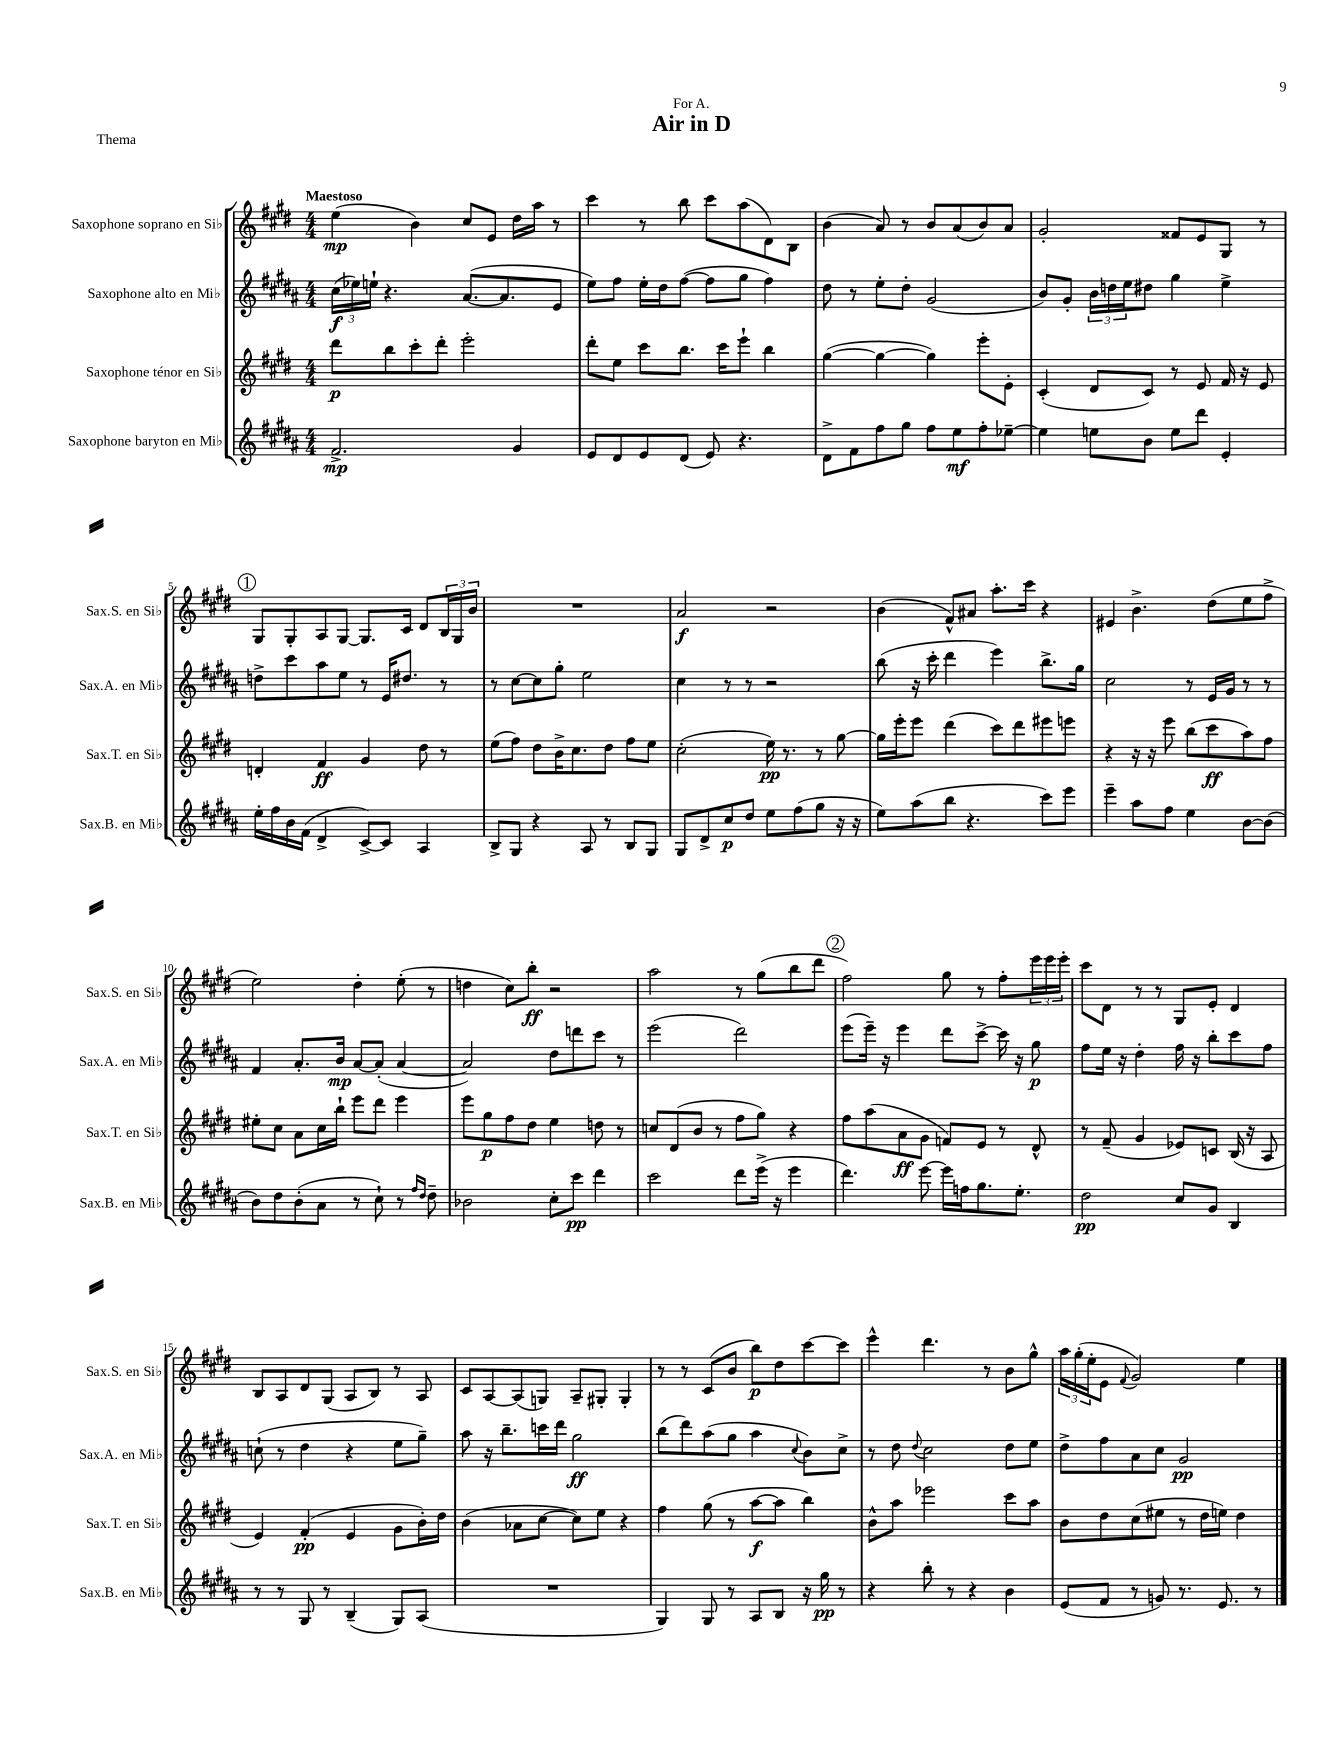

**kern	**kern	**kern	**kern
*staff4	*staff3	*staff2	*staff1
*clefG2	*clefG2	*clefG2	*clefG2
*k[f#c#g#d#a#]	*k[f#c#g#d#]	*k[f#c#g#d#a#]	*k[f#c#g#d#]
*M4/4	*M4/4	*M4/4	*M4/4
2.f#^	8ddd#	(24cc#	(4ee
.	.	24ee-)	.
.	.	24ee`	.
.	8bb	4.r	.
.	8ccc#'	.	4b)
.	8ddd#'	.	.
.	2eee'	([8.a#	8cc#
.	.	.	8e
.	.	8.a#]	.
4g#	.	.	16dd#
.	.	.	16aa
.	.	8e	8r
=	=	=	=
8e	8ddd#'	8ee)	4ccc#
8d#	8ee	8ff#	.
8e	8ccc#	16ee'	8r
.	.	16dd#	.
(8d#	8.bb	([8ff#	8bb
8e)	.	8ff#]	8ccc#
.	16ccc#	.	.
4.r	8eee`	8gg#	(8aa
.	4bb	4ff#)	8d#)
.	.	.	8B
=	=	=	=
8d#^	([4gg#	8dd#	(4b
8f#	.	8r	.
8ff#	4gg#_	8ee'	8a)
8gg#	.	8dd#'	8r
8ff#	4gg#])	(2g#	8b
8ee	.	.	(8a
8ff#'	8eee'	.	8b)
[8ee-~	8e'	.	8a
=	=	=	=
4ee-]	(4c#'	8b)	2g#'
.	.	8g#'	.
8ee	8d#	24b	.
.	.	24dd	.
.	.	24ee	.
8b	8c#)	8dd#	.
8ee	8r	4gg#	8f##
8ddd#	8e	.	8e
4e'	16f#	4ee^	8G#
.	16r	.	.
.	8e	.	8r
=	=	=	=
16ee'	4d'	8dd^	8G#
16ff#	.	.	.
16b	.	8ccc#	8G#'
(16f#	.	.	.
4d#^	4f#	8aa#	8A
.	.	8ee	[8G#
[8c#^)	4g#	8r	8.G#]
8c#]	.	16e	.
.	.	8.dd#	16c#
4A#	8dd#	.	8d#
.	8r	8r	24B
.	.	.	24G#
.	.	.	24b
=	=	=	=
8B^	(8ee	8r	1r
8G#	8ff#)	[8cc#	.
4r	8dd#	8cc#]	.
.	16b^	8gg#'	.
.	8.cc#	.	.
8A#	.	2ee	.
8r	8dd#	.	.
8B	8ff#	.	.
8G#	8ee	.	.
=	=	=	=
8G#	(2cc#'	4cc#	2a
8d#^	.	.	.
8cc#	.	8r	.
8dd#	.	8r	.
8ee	16ee)	2r	2r
.	8.r	.	.
(8ff#	.	.	.
8gg#	8r	.	.
16r	[8gg#	.	.
16r	.	.	.
=	=	=	=
8ee)	16gg#]	(8bb	(4b
.	16eee'	.	.
(8aa#	8eee	16r	.
.	.	16ccc#'	.
8bb	(4ddd#	4ddd#	8f#^^)
4.r	.	.	8a#
.	8ccc#)	4eee)	8.aa'
.	8ddd#	.	.
.	.	.	16ccc#
8ccc#)	8eee#	8.bb^	4r
8eee	8eee	.	.
.	.	16gg#	.
=	=	=	=
4eee~	4r	2cc#	4e#
8aa#	16r	.	4.b^
.	16r	.	.
8ff#	8eee	.	.
4ee	(8bb	8r	.
.	8ccc#	16e	(8dd#
.	.	16g#	.
[8b	8aa)	8r	8ee
(8b]	8ff#	8r	8ff#^
=	=	=	=
8b)	8ee#'	4f#	2ee)
8dd#	8cc#	.	.
(8b'	8a	8.a#'	.
8a#	16cc#	.	.
.	16bb`	16b	.
8r	8eee	[8a#	4dd#'
8cc#`)	8ddd#	(8a#']	.
8r	4eee	[4a#	(8ee'
16qqff#	.	.	.
16qqdd#	.	.	.
8dd#~	.	.	8r
=	=	=	=
2b-	8eee	2a#])	4dd
.	8gg#	.	.
.	8ff#	.	8cc#)
.	8dd#	.	8bb'
8cc#'	4ee	8dd#	2r
8ccc#	.	8ddd	.
4ddd#	8dd	8ccc#	.
.	8r	8r	.
=	=	=	=
2ccc#	8cc	(2eee	2aa
.	(8d#	.	.
.	8b	.	.
.	8r	.	.
8ddd#	8ff#	2ddd#)	8r
(16eee^	8gg#)	.	(8gg#
16r	.	.	.
4eee	4r	.	8bb
.	.	.	8ddd#
=	=	=	=
4.ddd#)	8ff#	(8eee	2ff#)
.	(8aa	16eee~)	.
.	.	16r	.
.	8a	4eee	.
[8eee	8g#	.	.
16eee]	8f)	8ddd#	8gg#
16ff	.	.	.
8.gg#	8e	[8ccc#^	8r
.	8r	16ccc#]	8ff#'
8.ee'	.	16r	.
.	8d#^^	8gg#	24eee
.	.	.	24eee
.	.	.	24eee'
=	=	=	=
2dd#	8r	8ff#	8ccc#
.	(8f#~	16ee	8d#
.	.	16r	.
.	4g#	4dd#'	8r
.	.	.	8r
8cc#	8e-)	16ff#	8G#
.	.	16r	.
8g#	8c	8bb'	8e'
4B	(16B	8ccc#	4d#
.	16r	.	.
.	8A	8ff#	.
=	=	=	=
8r	4e)	(8cc`	8B
8r	.	8r	8A
8G#	(4f#'	4dd#	8d#
8r	.	.	(8G#
(4B~	4e	4r	8A
.	.	.	8B)
8G#)	8g#	8ee	8r
(8A#	16b')	8gg#~)	8A
.	16dd#	.	.
=	=	=	=
1r	(4b	8aa#	8c#
.	.	16r	[8A
.	.	8.bb~	.
.	8a-	.	(8A]
.	[8cc#	16ccc	8G)
.	.	16ddd#	.
.	8cc#])	2gg#	8A~
.	8ee	.	8G#'
.	4r	.	4G#'
=	=	=	=
4G#)	4ff#	(8bb	8r
.	.	8ddd#)	8r
8G#	(8gg#	(8aa#	(8c#
8r	8r	8gg#	8b
8A#	[8aa	4aa#	8bb)
8B	8aa]	.	8dd#
.	.	8qqcc#	.
16r	4bb)	8b)	[8ccc#
16gg#	.	.	.
8r	.	8cc#^	8ccc#]
=	=	=	=
4r	8b^^	8r	4eee^^
.	8aa	8dd#	.
.	.	8qqdd#	.
8bb'	2eee-	2cc#	4.ddd#
8r	.	.	.
4r	.	.	.
.	.	.	8r
4b	8ccc#	8dd#	8b
.	8aa	8ee	8gg#^^
=	=	=	=
(8e	8b	8dd#^	24aa
.	.	.	(24gg#'
.	.	.	24ee'
8f#	8dd#	8ff#	8e
.	.	.	8qqf#
8r	(8cc#	8a#	2g#)
8g)	8ee#	8cc#	.
8.r	8r	2g#	.
.	16dd#	.	.
8.e	16ee)	.	.
.	4dd#	.	4ee
8r	.	.	.
==	==	==	==
*-	*-	*-	*-
